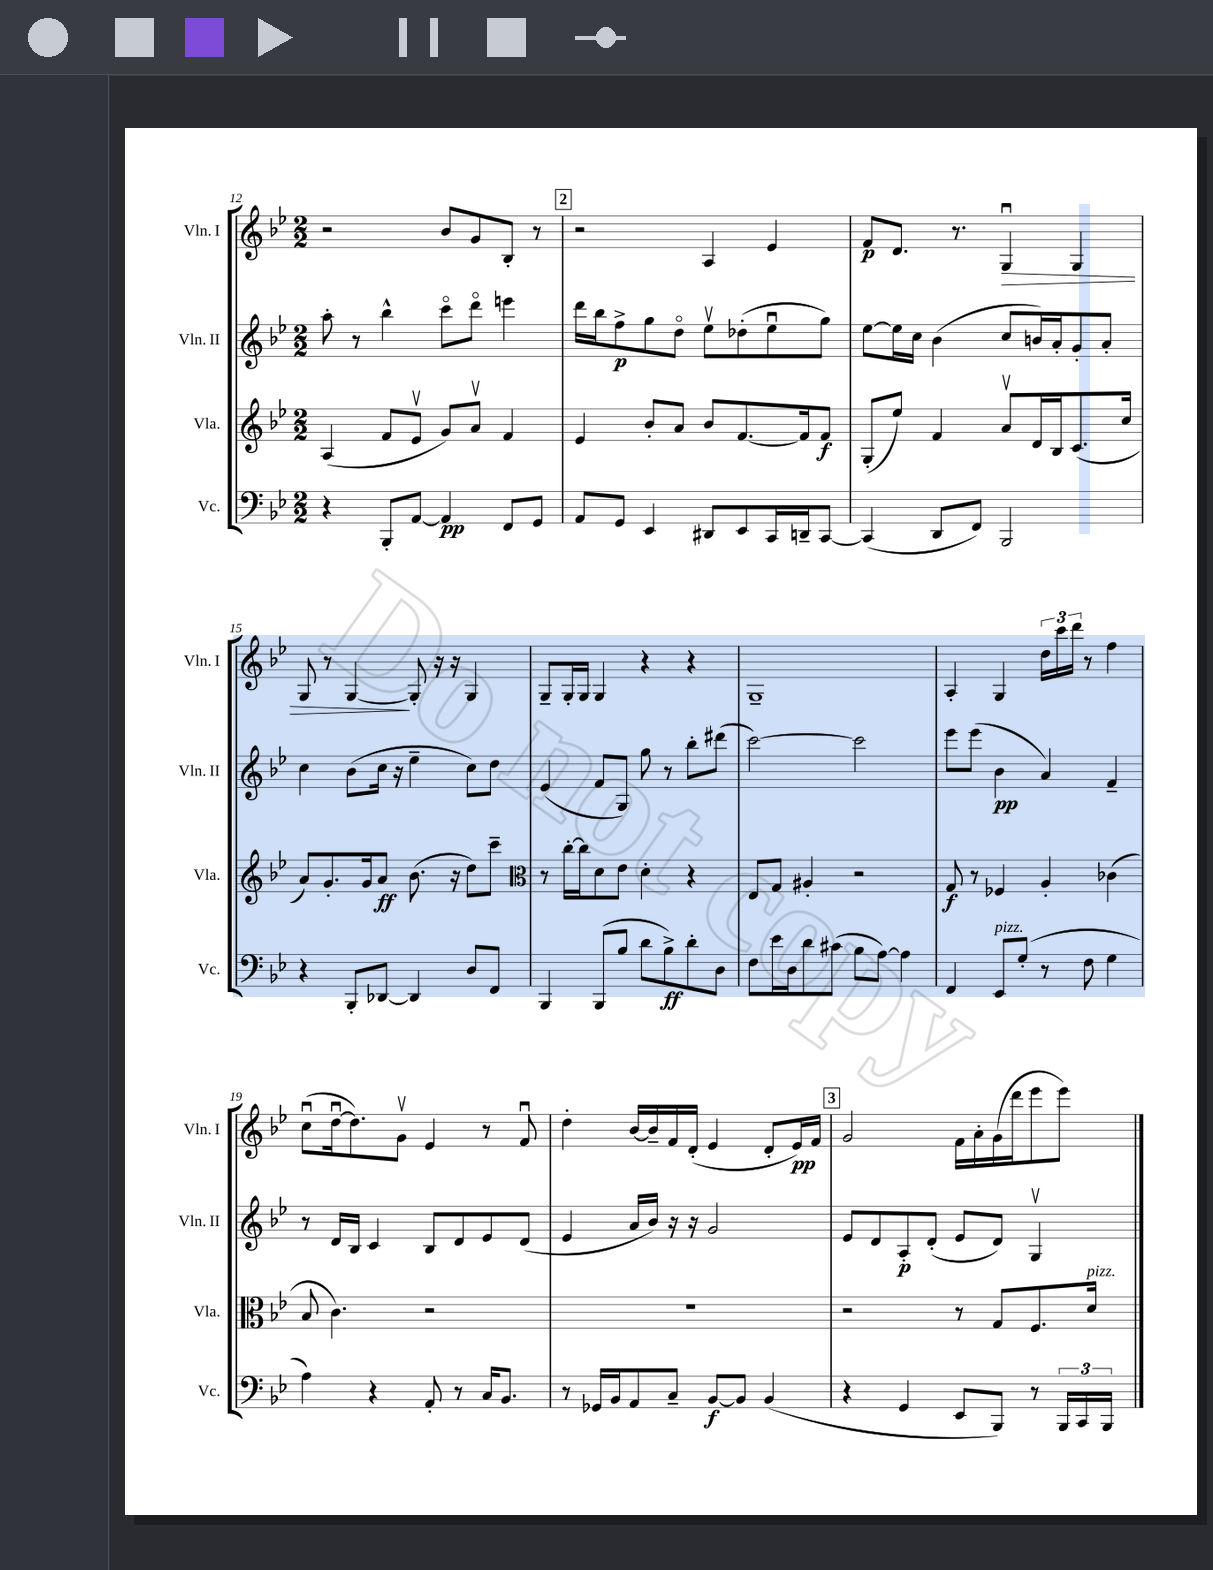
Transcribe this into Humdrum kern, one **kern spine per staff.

**kern	**kern	**kern	**kern
*staff4	*staff3	*staff2	*staff1
*clefF4	*clefG2	*clefG2	*clefG2
*k[b-e-]	*k[b-e-]	*k[b-e-]	*k[b-e-]
*M2/2	*M2/2	*M2/2	*M2/2
4r	(4A	8aa'	2r
.	.	8r	.
8BBB-'	8f	4bb-^^	.
[8AA	8e-v	.	.
4AA]	8g)	8ccco	8b-
.	8av	8dddo	8g
8FF	4f	4eee	8B-'
8GG	.	.	8r
=	=	=	=
8AA	4e-	16ddd	2r
.	.	16bb-	.
8GG	.	8ff^	.
4EE-	8b-'	8gg	.
.	8a	8ddo	.
8DD#	8b-	8ee-v	4A
8EE-	[8.f	(8dd-'	.
16CC	.	8ee-u	4e-
16DD~	16f]	.	.
[8CC	8f	8gg)	.
=	=	=	=
(4CC]	(8G'	[8ee-	8f
.	8ee-)	16ee-]	8.d
.	.	16cc	.
8DD	4f	(4b-	.
.	.	.	8.r
8FF)	.	.	.
2BBB-	8av	8cc	4Gu
.	16d	16b)	.
.	16B-	16a'	.
.	(8.c	8g'	4G
.	.	8a'	.
.	16cc	.	.
=	=	=	=
4r	8a)	4cc	8G
.	8.g'	.	8r
8BBB-'	.	(8b-	[4G
.	16g	.	.
[8DD-	8a	16cc	.
.	.	16r	.
4DD-]	(8.b-	4ee-~	8G']
.	.	.	16r
.	16r	.	16r
8D	8dd)	8cc)	4G
8FF	8ccc~	8dd	.
=	=	=	=
*	*clefC3	*	*
4BBB-	8r	(4e-	8G~
.	[16cc'	.	16G'
.	16cc]	.	16G
(8BBB-	8d	8f	4G
8B-	8e-	8G)	.
8d	4d'	8gg	4r
8B-^)	.	8r	.
8d'	4r	8bb-'	4r
8D	.	(8ddd#	.
=	=	=	=
8F	8E-	[2ccc)	1G~
16e-	8G	.	.
16D	.	.	.
8d	4A#'	.	.
(8c#	.	.	.
8B-	2r	2ccc]	.
[8A)	.	.	.
4A]	.	.	.
=	=	=	=
4FF	8G	8eee-	4A'
.	8r	(8eee-	.
8EE-	4F-	4b-	4G
(8G'	.	.	.
8r	4A'	4a)	24dd
.	.	.	24ccc
.	.	.	24ddd
8F	.	.	8r
4G	(4c-	4f~	4ff
=	=	=	=
4A)	8B-	8r	(8ccu
.	4.c)	16d	[16ddu
.	.	16B-	8.dd])
4r	.	4c	.
.	.	.	8gv
8AA'	2r	8B-	4e-
8r	.	8d	.
16C	.	8e-	8r
8.BB-	.	.	.
.	.	(8d	8fu
=	=	=	=
8r	1r	4e-	4dd'
16GG-	.	.	.
16BB-	.	.	.
8AA	.	16a	[16b-
.	.	16b-)	16b-~]
8C~	.	16r	16f
.	.	16r	(16d'
[8BB-	.	2g	4e-
8BB-]	.	.	.
(4BB-	.	.	8d'
.	.	.	16e-)
.	.	.	16f
=	=	=	=
4r	2r	8e-	2g
.	.	8d	.
4GG	.	8A'	.
.	.	(8d'	.
8EE-	8r	8e-	16f
.	.	.	16a'
8BBB-)	8G	8d)	(16g
.	.	.	16ddd
8r	8.F	4Gv	8eee-
24BBB-	.	.	8eee-)
24CC	.	.	.
.	16d	.	.
24BBB-	.	.	.
==	==	==	==
*-	*-	*-	*-
